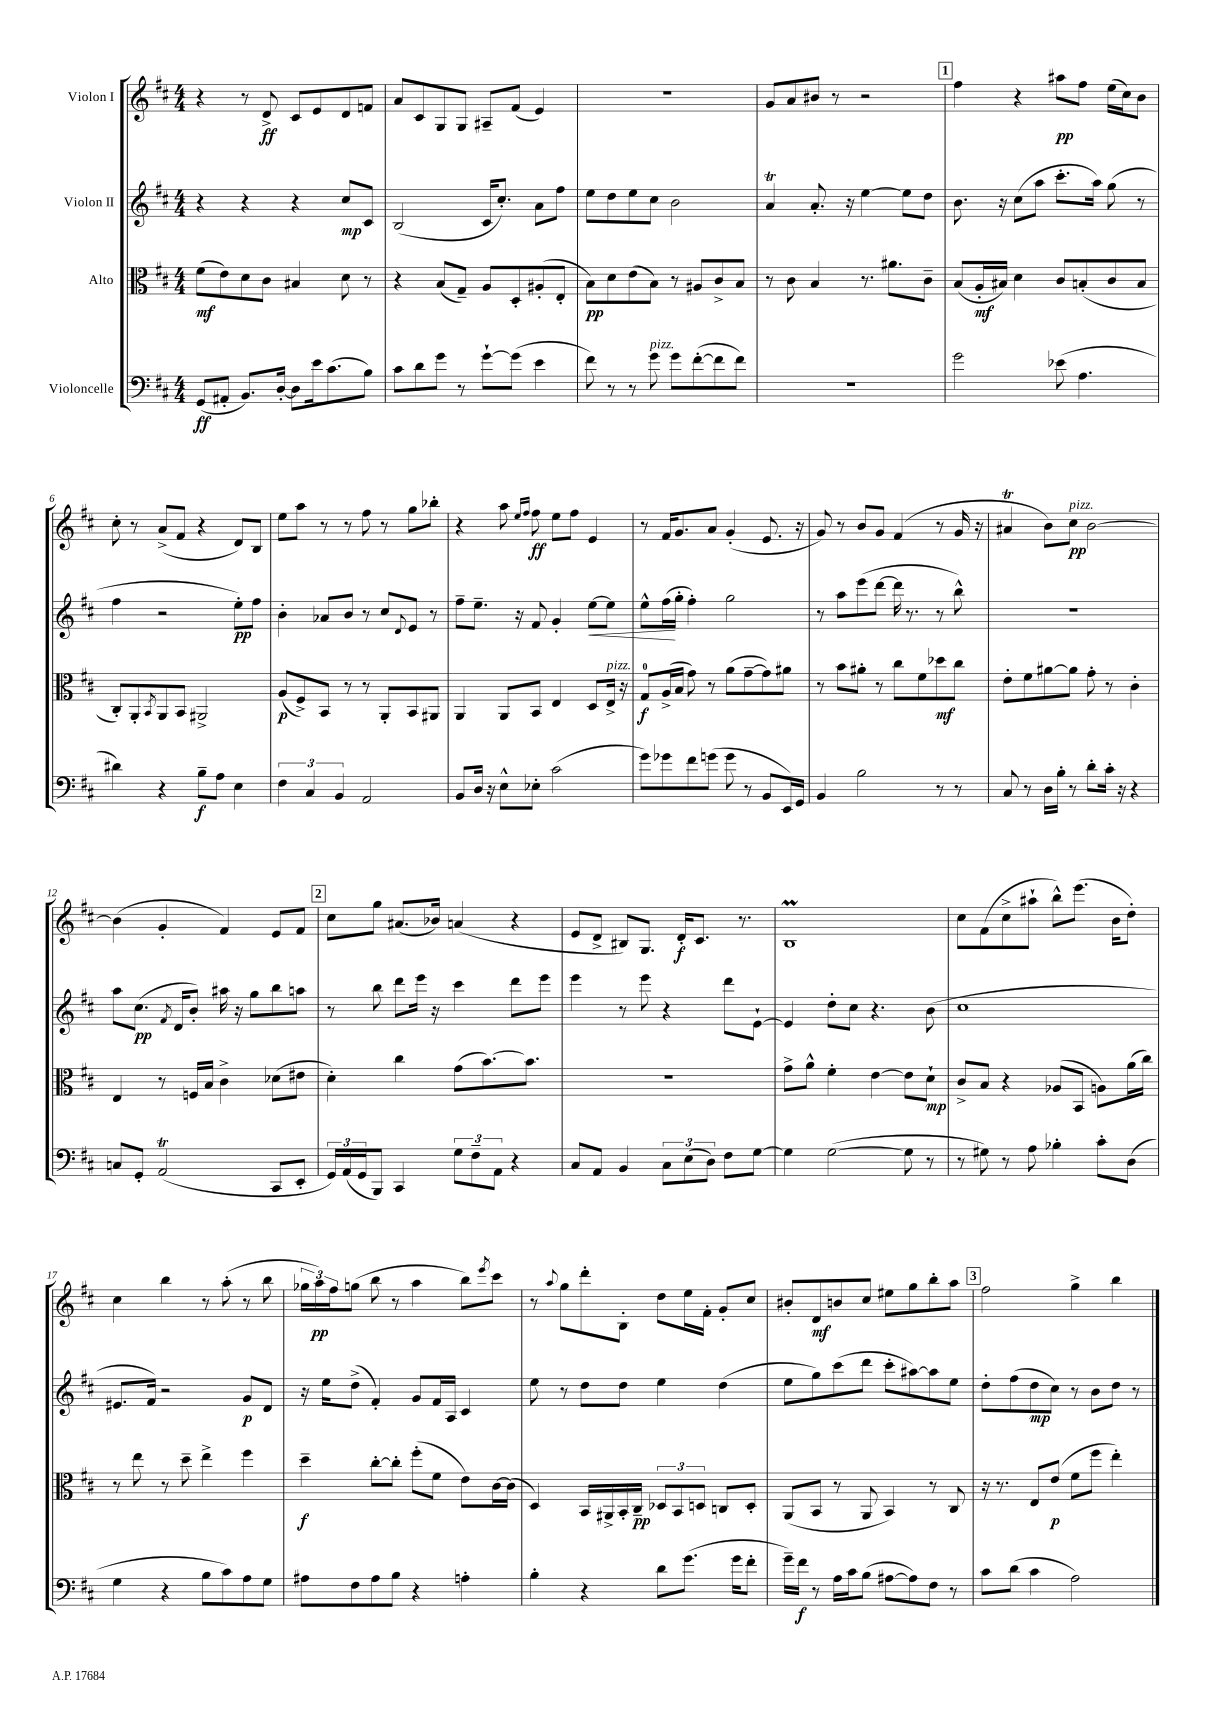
<<
\new StaffGroup <<
\new Staff = "s0" \with { instrumentName = "Violon I" } {
    \clef treble \key d \major \numericTimeSignature \time 4/4
    r4 r8 d'8->\ff cis'8 e'8 d'8 f'8 |
    a'8 cis'8 g8 g8 ais8-- fis'8( e'4) |
    R1 |
    g'8 a'8 bis'8 r8 r2 |
    \mark \markup { \box "1" } fis''4 r4 ais''8\pp fis''8 e''16( cis''16) b'8 |
    cis''8-. r8 a'8->( fis'8 r4 d'8) b8 |
    e''8 a''8 r8 r8 fis''8 r8 g''8 bes''8-. |
    r4 a''8 \grace { e''16 fis''16 } fis''8\ff e''8 fis''8 e'4 |
    r8 fis'16 g'8. a'8 g'4-.( e'8. r16 |
    g'8) r8 b'8 g'8 fis'4( r8 g'16 r16 |
    ais'4\trill b'8) cis''8\pp^\markup { \italic "pizz." } b'2~ |
    b'4( g'4-. fis'4) e'8 fis'8 |
    \mark \markup { \box "2" } cis''8 g''8 ais'8.( bes'16) a'4( r4 |
    e'8 d'8-> bis8) g8. d'16-.\f cis'8. r8. |
    b1\prall |
    cis''8 fis'8( cis''8-> ais''8-! b''8-^) e'''8.( b'16 d''8-.) |
    cis''4 b''4 r8 a''8-.( r8 b''8 |
    \tuplet 3/2 { ges''16 a''16\pp) fis''16 } g''8( b''8 r8 a''4 b''8) \acciaccatura { e'''8 } cis'''8 |
    r8 \appoggiatura { a''8 } g''8 d'''8-. b8-. d''8 e''16 fis'16-. g'8-. cis''8 |
    bis'8-. d'8\mf b'8 cis''8 eis''8 g''8 b''8-. a''8 |
    \mark \markup { \box "3" } fis''2 g''4-> b''4 \bar "|." |
}
\new Staff = "s1" \with { instrumentName = "Violon II" } {
    \clef treble \key d \major \numericTimeSignature \time 4/4
    r4 r4 r4 cis''8\mp cis'8 |
    b2( cis'16 cis''8.-.) a'8 fis''8 |
    e''8 d''8 e''8 cis''8 b'2 |
    a'4\trill a'8.-. r16 e''4~ e''8 d''8 |
    \mark \markup { \box "1" } b'8. r16 cis''8( a''8 cis'''8.-. a''16) g''8( r8 |
    fis''4 r2 e''8-.\pp) fis''8 |
    b'4-. aes'8 b'8 r8 cis''8 \appoggiatura { d'8 } e'8 r8 |
    fis''8-- e''8.-- r16 fis'8 g'4-. e''8~\< e''8 |
    e''8-^ fis''16\!( g''16-. fis''4-.) g''2 |
    r8 a''8 e'''8( d'''8~ d'''16 r8. r8 b''8-^) |
    R1 |
    a''8 cis''8.\pp( \acciaccatura { fis'8 } d'16 b'8-.) ais''16 r16 g''8 b''8 a''8 |
    \mark \markup { \box "2" } r8 b''8 d'''8 e'''16 r16 cis'''4 d'''8 e'''8 |
    e'''4 r8 e'''8 r4 d'''8 e'8~-! |
    e'4 d''8-. cis''8 r4. b'8( |
    cis''1 |
    eis'8. fis'16) r2 g'8\p d'8 |
    r16 e''16 d''8->( fis'4-.) g'8 fis'16 a16 cis'4 |
    e''8 r8 d''8 d''8 e''4 d''4( |
    e''8 g''8) cis'''8( d'''8 cis'''8-. ais''8~) ais''8 e''8 |
    \mark \markup { \box "3" } d''8-. fis''8( d''8\mp cis''8) r8 b'8 d''8 r8 \bar "|." |
}
\new Staff = "s2" \with { instrumentName = "Alto" } {
    \clef alto \key d \major \numericTimeSignature \time 4/4
    fis'8\mf( e'8) d'8 cis'8 bis4 d'8 r8 |
    r4 b8( g8--) a8 d8-. ais8-.( e8-. |
    b8\pp) d'8 e'8( b8) r8 ais8 cis'8-> b8 |
    r8 cis'8 b4 r8. ais'8. cis'8-- |
    \mark \markup { \box "1" } b8( a16-.\mf bis16) d'4 cis'8 b8-.( cis'8 b8 |
    cis8-.) a,8-. \acciaccatura { b,8 } a,8 b,8 ais,2-> |
    a8\p( fis8->) b,8 r8 r8 a,8-. b,8 ais,8 |
    a,4 a,8 b,8 e4 d8 e16->^\markup { \italic "pizz." } r16 |
    g8-0\f a16->( b16 g'8) r8 a'8( g'8~-- g'8) ais'8 |
    r8 b'8 ais'8-. r8 cis''8 fis'8 des''8\mf cis''8 |
    e'8-. fis'8 ais'8~ ais'8 g'8-. r8 cis'4-. |
    e4 r8 f16 b16 cis'4-> des'8( eis'8 |
    \mark \markup { \box "2" } d'4-.) cis''4 g'8( b'8.~) b'8. |
    R1 |
    g'8-> a'8-^ fis'4-. e'4~ e'8 d'8-!\mp |
    cis'8-> b8 r4 aes8( b,8 a8) a'16( cis''16) |
    r8 e''8 r8 d''8-- e''4-> fis''4 |
    d''4--\f cis''8~-. cis''8-. fis''8-.( fis'8 e'8) cis'16~ cis'16( |
    d4) b,16 ais,16-> b,16-. cis16--\pp \tuplet 3/2 { des8 b,8 d8 } c8 d8-. |
    a,8( b,8 r8 a,8 b,4) r8 cis8 |
    \mark \markup { \box "3" } r16 r8. e8 e'8\p( fis'8 fis''8 e''4-.) \bar "|." |
}
\new Staff = "s3" \with { instrumentName = "Violoncelle" } {
    \clef bass \key d \major \numericTimeSignature \time 4/4
    g,8\ff( ais,8-. b,8.) d16~-. d8 e'16 cis'8.( b8) |
    cis'8 d'8 g'8 r8 g'8~-! g'8( e'4 |
    fis'8) r8 r8 g'8^\markup { \italic "pizz." } g'8 fis'8~-.( fis'8 fis'8) |
    R1 |
    \mark \markup { \box "1" } g'2 ees'8( a4. |
    dis'4) r4 b8--\f a8 e4 |
    \tuplet 3/2 { fis4 cis4 b,4 } a,2 |
    b,8 d16 r16 e8-^ ees8-. cis'2( |
    g'8) ges'8 fis'8 g'8( g'8 r8 b,8 e,16) g,16 |
    b,4 b2 r8 r8 |
    cis8 r8 d16 b16-. r8 d'8-. cis'16-. r16 r4 |
    c8 g,8-. a,2\trill( cis,8 e,8-. |
    \mark \markup { \box "2" } \tuplet 3/2 { g,16) a,16( g,16 } b,,8) cis,4 \tuplet 3/2 { g8 fis8-- a,8 } r4 |
    cis8 a,8 b,4 \tuplet 3/2 { cis8 e8( d8) } fis8 g8~ |
    g4 g2~( g8 r8 |
    r8 gis8) r8 a8 bes4-. cis'8-. d8( |
    g4 r4 b8 cis'8) a8 g8 |
    ais8 fis8 ais8 b8 r4 a4-. |
    b4-. r4 d'8 g'8.( g'16 fis'8-. |
    g'16--) fis'16\f r8 a16 cis'16 b8( ais8~ ais8) fis8 r8 |
    \mark \markup { \box "3" } cis'8 d'8( cis'4 a2) \bar "|." |
}
>>
>>
